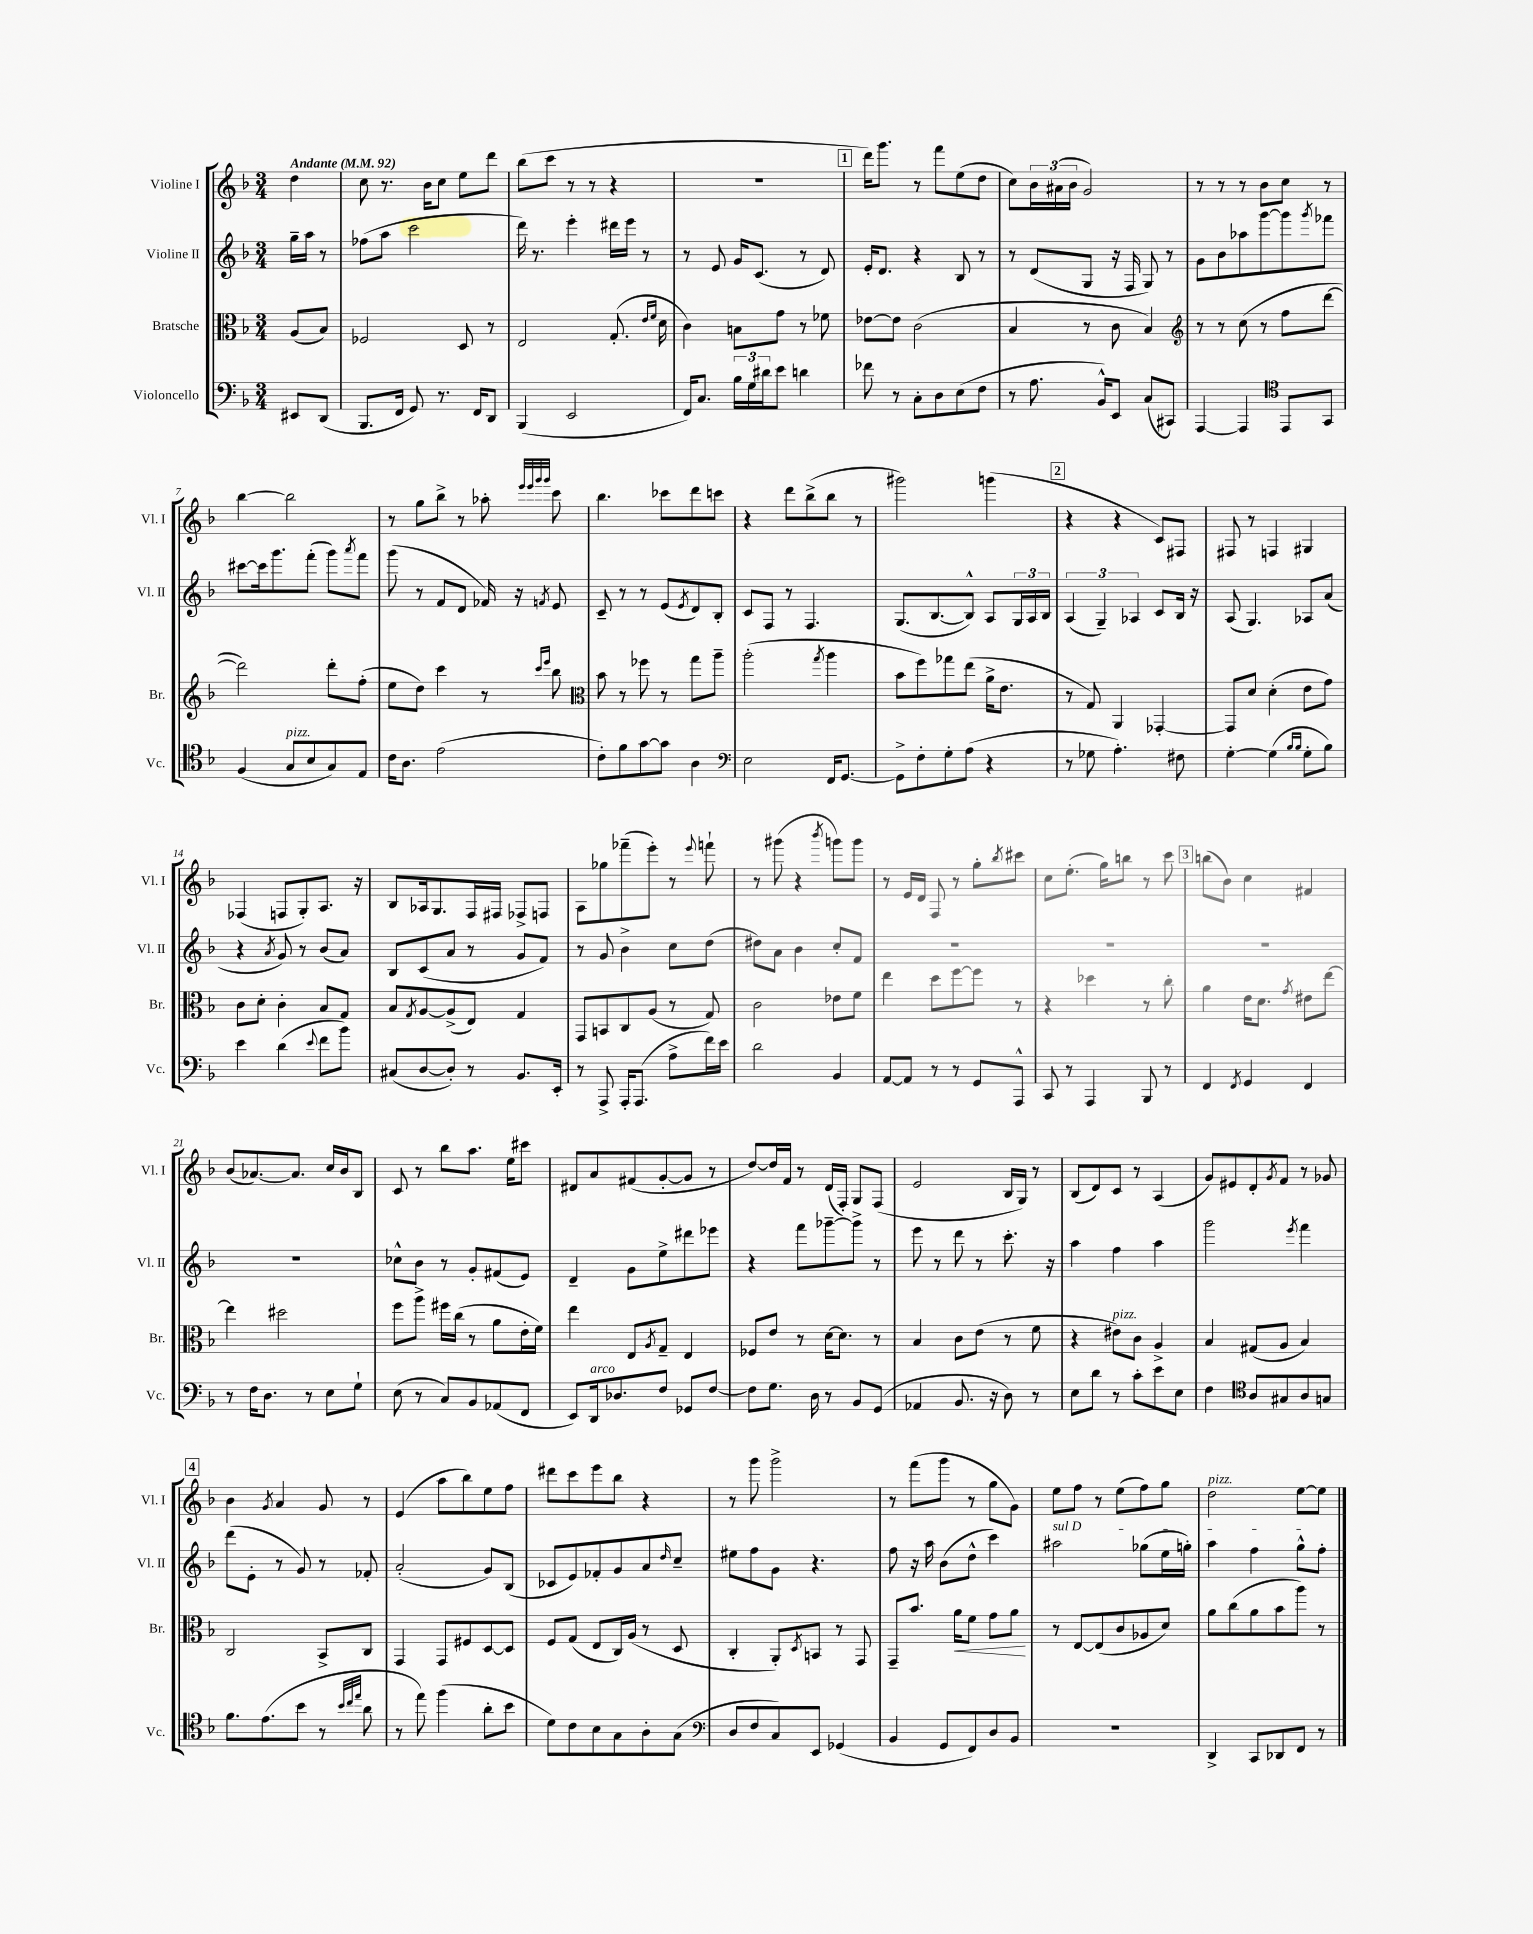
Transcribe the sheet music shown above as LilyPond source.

<<
\new StaffGroup <<
\new Staff = "s0" \with { instrumentName = "Violine I" shortInstrumentName = "Vl. I" } {
    \clef treble \key f \major \numericTimeSignature \time 3/4 \partial 4 \tempo "Andante" 4 = 92
    d''4 |
    c''8 r8. bes'16 c''8 e''8 d'''8 |
    bes''8( c'''8 r8 r8 r4 |
    R2. |
    \mark \markup { \box "1" } d'''16) g'''8. r8 f'''8 e''8( d''8 |
    c''8) \tuplet 3/2 { bes'16 ais'16( bes'16 } g'2) |
    r8 r8 r8 bes'8 c''8 r8 |
    bes''4~ bes''2 |
    r8 g''8 bes''8-> r8 aes''8-. \grace { e'''32 e'''32 g'''32 g'''32 } c'''8 |
    bes''4. ces'''8 d'''8 c'''8 |
    r4 d'''8 bes''8->( bes''8 r8 |
    gis'''2) g'''4( |
    \mark \markup { \box "2" } r4 r4 c'8) fis8 |
    fis8 r8 f4 gis4 |
    fes4( f8 g8-.) a8. r16 |
    bes8 aes16 g8. f16 fis16 fes8-> f8 |
    a8 ges''8 fes'''8--( e'''8-.) r8 \appoggiatura { e'''8 } f'''8-! |
    r8 gis'''8( r4 \acciaccatura { bes'''8 } g'''8) g'''8 |
    r8 e'16 d'16 f8 r8 g''8-. \acciaccatura { bes''8 } cis'''8 |
    c''8 e''8.-.( g''16) b''8 r8 c'''8 |
    \mark \markup { \box "3" } b''8( bes'8) c''4 fis'4 |
    bes'8( aes'8.~) aes'8. c''16 bes'16 bes8 |
    c'8 r8 bes''8 a''8. e''16 cis'''8 |
    dis'8 a'8 fis'8( g'8~-. g'8 r8 |
    d''8~) d''16 f'16 r8 d'16( f16-.) g8 f8( |
    e'2 bes16 g16) r8 |
    bes8( d'8) c'8 r8 a4( |
    g'8) eis'8 d'8-. \acciaccatura { g'8 } f'8 r8 ges'8 |
    \mark \markup { \box "4" } bes'4 \acciaccatura { g'8 } a'4 g'8 r8 |
    e'4( a''8 bes''8) e''8 f''8 |
    dis'''8 c'''8 e'''8 bes''8 r4 |
    r8 g'''8 g'''2-> |
    r8 f'''8( g'''8 r8 g''8 g'8) |
    e''8 f''8 r8 e''8( f''8) g''8 |
    d''2^\markup { \italic "pizz." } e''8~ e''8 \bar "|." |
}
\new Staff = "s1" \with { instrumentName = "Violine II" shortInstrumentName = "Vl. II" } {
    \clef treble \key f \major \numericTimeSignature \time 3/4 \partial 4
    g''16-- a''16 r8 |
    fes''8( a''8 c'''2 |
    d'''16) r8. e'''4-. dis'''16 e'''16 r8 |
    r8 e'8 g'16 c'8.( r8 d'8) |
    \mark \markup { \box "1" } e'16-. d'8. r4 bes8 r8 |
    r8 d'8( g8 r16 f16 g8) r8 |
    g'8 bes'8 aes''8 g'''8~ g'''8 \acciaccatura { g'''8 } fes'''8 |
    cis'''8~ cis'''16 g'''8. f'''8-.( g'''8) \acciaccatura { a'''8 } f'''8 |
    g'''8( r8 f'8 d'8 fes'16) r16 \acciaccatura { f'8 } e'8 |
    c'8-- r8 r8 e'8( \acciaccatura { e'8 } d'8) bes8-. |
    c'8 f8 r8 f4. |
    g8.( bes8.~ bes8-^) a8 \tuplet 3/2 { g16 a16 bes16 } |
    \mark \markup { \box "2" } \tuplet 3/2 { a4( g4--) aes4 } c'8 bes16 r16 |
    a8( g4.) aes8 a'8( |
    r4 \acciaccatura { a'8 } g'8) r8 bes'8( a'8) |
    bes8 c'8( a'8 r8 g'8 f'8) |
    r8 g'8 bes'4-> c''8 d''8( |
    dis''8) a'8 bes'4 c''8-. f'8 |
    R2. |
    R2. |
    \mark \markup { \box "3" } R2. |
    R2. |
    ces''8-^ bes'8 r8 g'8-. fis'8( e'8) |
    d'4-- g'8 e''8-> dis'''8 ees'''8 |
    r4 f'''8 ges'''8~-- ges'''8-> r8 |
    e'''8 r8 d'''8 r8 c'''8.-. r16 |
    a''4 f''4 a''4 |
    g'''2 \acciaccatura { e'''8 } f'''4 |
    \mark \markup { \box "4" } d'''8( e'8-. r8 g'8) r8 fes'8-. |
    a'2-.( g'8) bes8( |
    ces'8 e'8) fes'8-. g'8 a'8 \grace { d''16 } c''8-- |
    eis''8 f''8 g'8 r4. |
    f''8 r16 a''16 bes'8( d''8-^ c'''4) |
    \once \override TextSpanner.bound-details.left.text = \markup { \italic "sul D" } ais''2\startTextSpan ges''8( e''16 g''16-.) |
    a''4 f''4 g''8-^ f''8-.\stopTextSpan \bar "|." |
}
\new Staff = "s2" \with { instrumentName = "Bratsche" shortInstrumentName = "Br." } {
    \clef alto \key f \major \numericTimeSignature \time 3/4 \partial 4
    a8( bes8) |
    fes2 d8 r8 |
    e2 g8.-.( \grace { e'16 f'16 } d'16 |
    c'4) b8 g'8 r8 fes'8 |
    \mark \markup { \box "1" } ees'8~ ees'8 c'2( |
    bes4 r8 c'8 bes4) |
    \clef treble r8 r8 c''8( r8 f''8 d'''8~ |
    d'''2) d'''8-. f''8-.( |
    e''8 d''8) c'''4 r8 \grace { c'''16 e'''16 } bes''8 |
    \clef alto bes'8 r8 fes''8 r8 g''8 a''8-- |
    a''2-.( \acciaccatura { g''8 } a''4 |
    bes'8 f''8) ges''8 e''8( a'16-> e'8. |
    \mark \markup { \box "2" } r8 g8) a,4 ges,4~-. |
    ges,8 d'8 d'4-.( e'8 g'8) |
    c'8 d'8-. c'4-. bes8 g8 |
    bes8 \acciaccatura { g8 } a8~ a8->( e8) g4 |
    g,8 b,8 c8 a8( r8 g8) |
    c'2 ees'8 f'8 |
    e''4 d''8 f''8~ f''8 r8 |
    r4 des''4 r8 c''8-. |
    \mark \markup { \box "3" } a'4 e'16 d'8. \acciaccatura { g'8 } eis'8 e''8~ |
    e''4 dis''2 |
    f''8 a''8-> fis''16 c''16( r8 a'8 e'16-. f'16) |
    e''4 e8 \acciaccatura { a8 } g8-- e4 |
    fes8 e'8 r8 d'16~ d'8. r8 |
    bes4 c'8 e'8( r8 f'8 |
    r4 eis'8^\markup { \italic "pizz." }) c'8 a4-> |
    bes4 gis8( a8 bes4) |
    \mark \markup { \box "4" } c2 bes,8-> c8 |
    g,4 g,8 fis8 d8~ d8 |
    f8 g8( e8 c16) a16( r8 d8 |
    c4-. a,8-.) \acciaccatura { d8 } b,8 r8 g,8 |
    g,8-- bes'8. a'16\< f'8 g'8 a'8\! |
    r8 e8~ e8( c'8 aes8 d'8) |
    a'8 c''8( a'8 bes'8 a''8) r8 \bar "|." |
}
\new Staff = "s3" \with { instrumentName = "Violoncello" shortInstrumentName = "Vc." } {
    \clef bass \key f \major \numericTimeSignature \time 3/4 \partial 4
    eis,8 d,8( |
    bes,,8. f,16 g,8) r8. f,16 d,8 |
    bes,,4( e,2 |
    f,16) c8. \tuplet 3/2 { bes16 g16 dis'16 } e'8 d'4 |
    \mark \markup { \box "1" } fes'8 r8 c8-. d8 e8( f8 |
    r8 a8. bes,16-^) e,8 c8( cis,8) |
    a,,4~ a,,4 \clef tenor e,8 g,8 |
    f4( g8^\markup { \italic "pizz." } bes8 g8) e8 |
    c'16 a8. e'2( |
    c'8-.) f'8 g'8~ g'8 a4 |
    \clef bass e2 f,16 g,8.~ |
    g,8-> f8-. g8-. a8( r4 |
    \mark \markup { \box "2" } r8 ges8 a4.-.) fis8 |
    g4~-. g4( \grace { bes16 bes16 } g8-. bes8) |
    e'4 d'4( \appoggiatura { e'8 } f'8 bes'8) |
    cis8( d8~ d8-.) r8 bes,8. e,16-. |
    r8 a,,8-> a,,16-. a,,8.( a8-> f'16) e'16 |
    d'2 bes,4 |
    a,8~ a,8 r8 r8 g,8 a,,8-^ |
    c,8 r8 a,,4 bes,,8 r8 |
    \mark \markup { \box "3" } f,4 \acciaccatura { f,8 } g,4 f,4 |
    r8 f16 d8. r8 e8 g8-! |
    e8( r8 c8) bes,8 aes,8( f,8 |
    e,8) d,16^\markup { \italic "arco" } des8. f8 ges,8 f8~ |
    f8 g8. d16 r8 bes,8 g,8( |
    aes,4 bes,8. r16 d8) r8 |
    e8 d'8 r8 c'8-. e'8 e8 |
    f4 \clef tenor a8 gis8 a8 g8 |
    \mark \markup { \box "4" } f'8. e'8.( bes'8 r8 \grace { bes'32 c''32 e''32 } a'8 |
    r8 e''8) f''4( a'8-. bes'8 |
    d'8) c'8 bes8 g8 a8-. g8( |
    \clef bass d8 f8 c8) e,8 ges,4( |
    bes,4 g,8 f,8) d8 bes,8 |
    R2. |
    d,4-> c,8 des,8 f,8 r8 \bar "|." |
}
>>
>>
